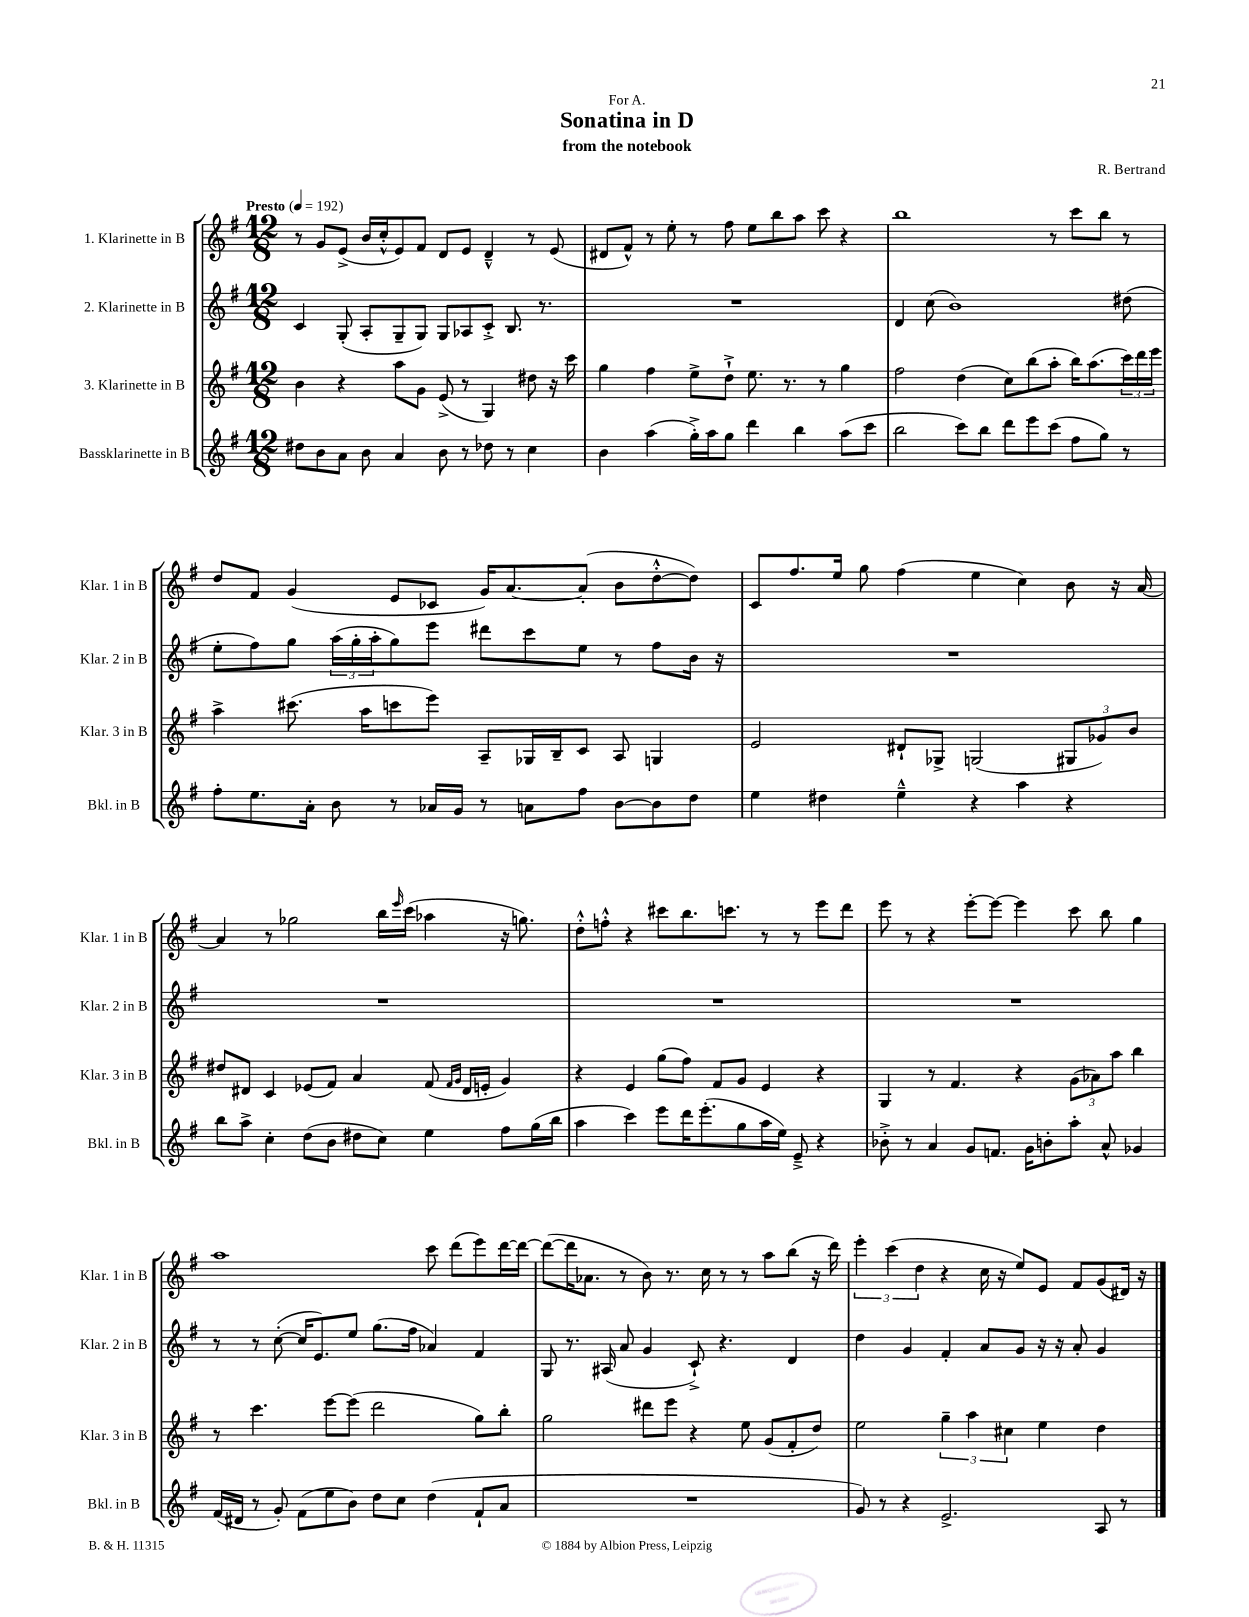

**kern	**kern	**kern	**kern
*staff4	*staff3	*staff2	*staff1
*clefG2	*clefG2	*clefG2	*clefG2
*k[f#]	*k[f#]	*k[f#]	*k[f#]
*M12/8	*M12/8	*M12/8	*M12/8
*MM192	*MM192	*MM192	*MM192
8dd#	4b	4c	8r
8b	.	.	8g
8a	4r	(8G'	(8e^
8b	.	8A'	16b
.	.	.	16cc'^^
4a	8aa	8G~	8e)
.	8g	8G)	8f#
8b	(8e^	8G	8d
8r	8r	8A-	8e
8dd-	4G)	8c'^	4d~^^
8r	.	8.B	.
4cc	8dd#	.	8r
.	.	8.r	.
.	16r	.	(8e
.	16ccc	.	.
=	=	=	=
4b	4gg	1.r	8d#
.	.	.	8f#^^)
(4aa	4ff#	.	8r
.	.	.	8ee'
16gg'^)	8ee^	.	8r
16aa	.	.	.
8gg	8dd`^	.	8ff#
4ddd	8.ee	.	8ee
.	.	.	8bb
.	8.r	.	.
4bb	.	.	8aa
.	8r	.	8ccc
(8aa	4gg	.	4r
8ccc	.	.	.
=	=	=	=
2bb	2ff#	4d	1bb
.	.	(8cc	.
.	.	1b)	.
8ccc)	(4dd	.	.
8bb	.	.	.
8ddd	8cc)	.	.
8eee	(8bb	.	.
(8ccc	8aa'	.	8r
8ff#	16bb)	.	8ccc
.	(8.aa	.	.
8gg)	.	.	8bb
8r	24ccc)	(8dd#	8r
.	24ddd	.	.
.	24eee	.	.
=	=	=	=
8ff#'	4aa^	8ee'	8dd
8.ee	.	8ff#)	8f#
.	(8.ccc#	8gg	(4g
16a'	.	.	.
8b	.	(24aa	.
.	.	24gg'	.
.	16aa	.	.
.	.	24aa'	.
8r	8ccc	8gg)	8e
16a-	8eee)	8eee	8c-
16g	.	.	.
8r	8A~	8ddd#	16g)
.	.	.	[8.a
8a	16G-	8ccc	.
.	16B~	.	.
8ff#	8c	8ee	(8a']
[8b	8A	8r	8b
8b]	4G	8ff#	[8dd'^^
8dd	.	16b	8dd])
.	.	16r	.
=	=	=	=
4ee	2e	1.r	8c
.	.	.	8.ff#
4dd#	.	.	.
.	.	.	16ee
.	.	.	8gg
4ee~^^	8d#`	.	(4ff#
.	8G-^	.	.
4r	(2G	.	4ee
4aa	.	.	4cc)
4r	12G#	.	8b
.	12g-)	.	.
.	.	.	16r
.	12b	.	.
.	.	.	[16a
=	=	=	=
8bb	8dd#	1.r	4a]
8aa^	8d#	.	.
4cc'	4c	.	8r
.	.	.	2gg-
(8dd	(8e-	.	.
8b	8f#)	.	.
8dd#	4a	.	.
8cc)	.	.	16bb
.	.	.	16qqeee
.	.	.	(16ccc
4ee	(8f#	.	4aa-
.	16qqf#	.	.
.	16qqg	.	.
.	16d#	.	.
.	16e'	.	.
8ff#	4g)	.	16r
.	.	.	8.gg)
(16gg	.	.	.
16bb	.	.	.
=	=	=	=
4aa	4r	1.r	8dd'^^
.	.	.	8ff'^^
4ccc)	4e	.	4r
8eee	(8gg	.	8ccc#
16ddd	8ff#)	.	8.bb
(8.eee'	.	.	.
.	8f#	.	.
.	.	.	8.ccc
8gg	8g	.	.
16aa	4e	.	8r
16ee)	.	.	.
8e~^	.	.	8r
4r	4r	.	8eee
.	.	.	8ddd
=	=	=	=
8b-'^	4G	1.r	8eee
8r	.	.	8r
4a	8r	.	4r
.	4.f#	.	.
8g	.	.	[8eee'
8.f	.	.	8eee_
.	4r	.	4eee]
16g	.	.	.
8b'	.	.	.
8aa'	(12g	.	8ccc
.	12a-)	.	.
8a^^	.	.	8bb
.	12aa	.	.
4g-	4bb	.	4gg
=	=	=	=
(16f#	8r	8r	1aa
16d#	.	.	.
8r	4.ccc	8r	.
8g')	.	([8cc'	.
(8f#	.	16cc]	.
.	.	8.e)	.
8ee	[8eee	.	.
8b)	(8eee]	8ee	.
8dd	2ddd	(8.gg	.
8cc	.	.	.
.	.	16ff#	.
(4dd	.	4a-)	8ccc
.	.	.	(8ddd
8f#`	8gg)	4f#	8eee)
8a	8bb'	.	[16ddd
.	.	.	16ddd_
=	=	=	=
1.r	2gg	8G	(8ddd_
.	.	8.r	16ddd]
.	.	.	8.a-
.	.	(16A#	.
.	.	8a	8r
.	8ddd#	4g	8b)
.	8eee	.	8.r
.	4r	8c`^)	.
.	.	.	16cc
.	.	4.r	8r
.	8ee	.	8r
.	(8g	.	8aa
.	8f#'	4d	(8bb
.	8dd)	.	16r
.	.	.	16ddd)
=	=	=	=
8g)	2ee	4dd	6eee'
8r	.	.	.
.	.	.	(6ccc
4r	.	4g	.
.	.	.	6dd
2.e^	6gg~	4f#'	4r
.	6aa	.	.
.	.	8a	16cc
.	.	.	16r
.	6cc#	.	.
.	.	8g	8ee)
.	4ee	16r	8e
.	.	16r	.
.	.	8a'	8f#
8A	4dd	4g	(8g
8r	.	.	16d#)
.	.	.	16r
==	==	==	==
*-	*-	*-	*-
